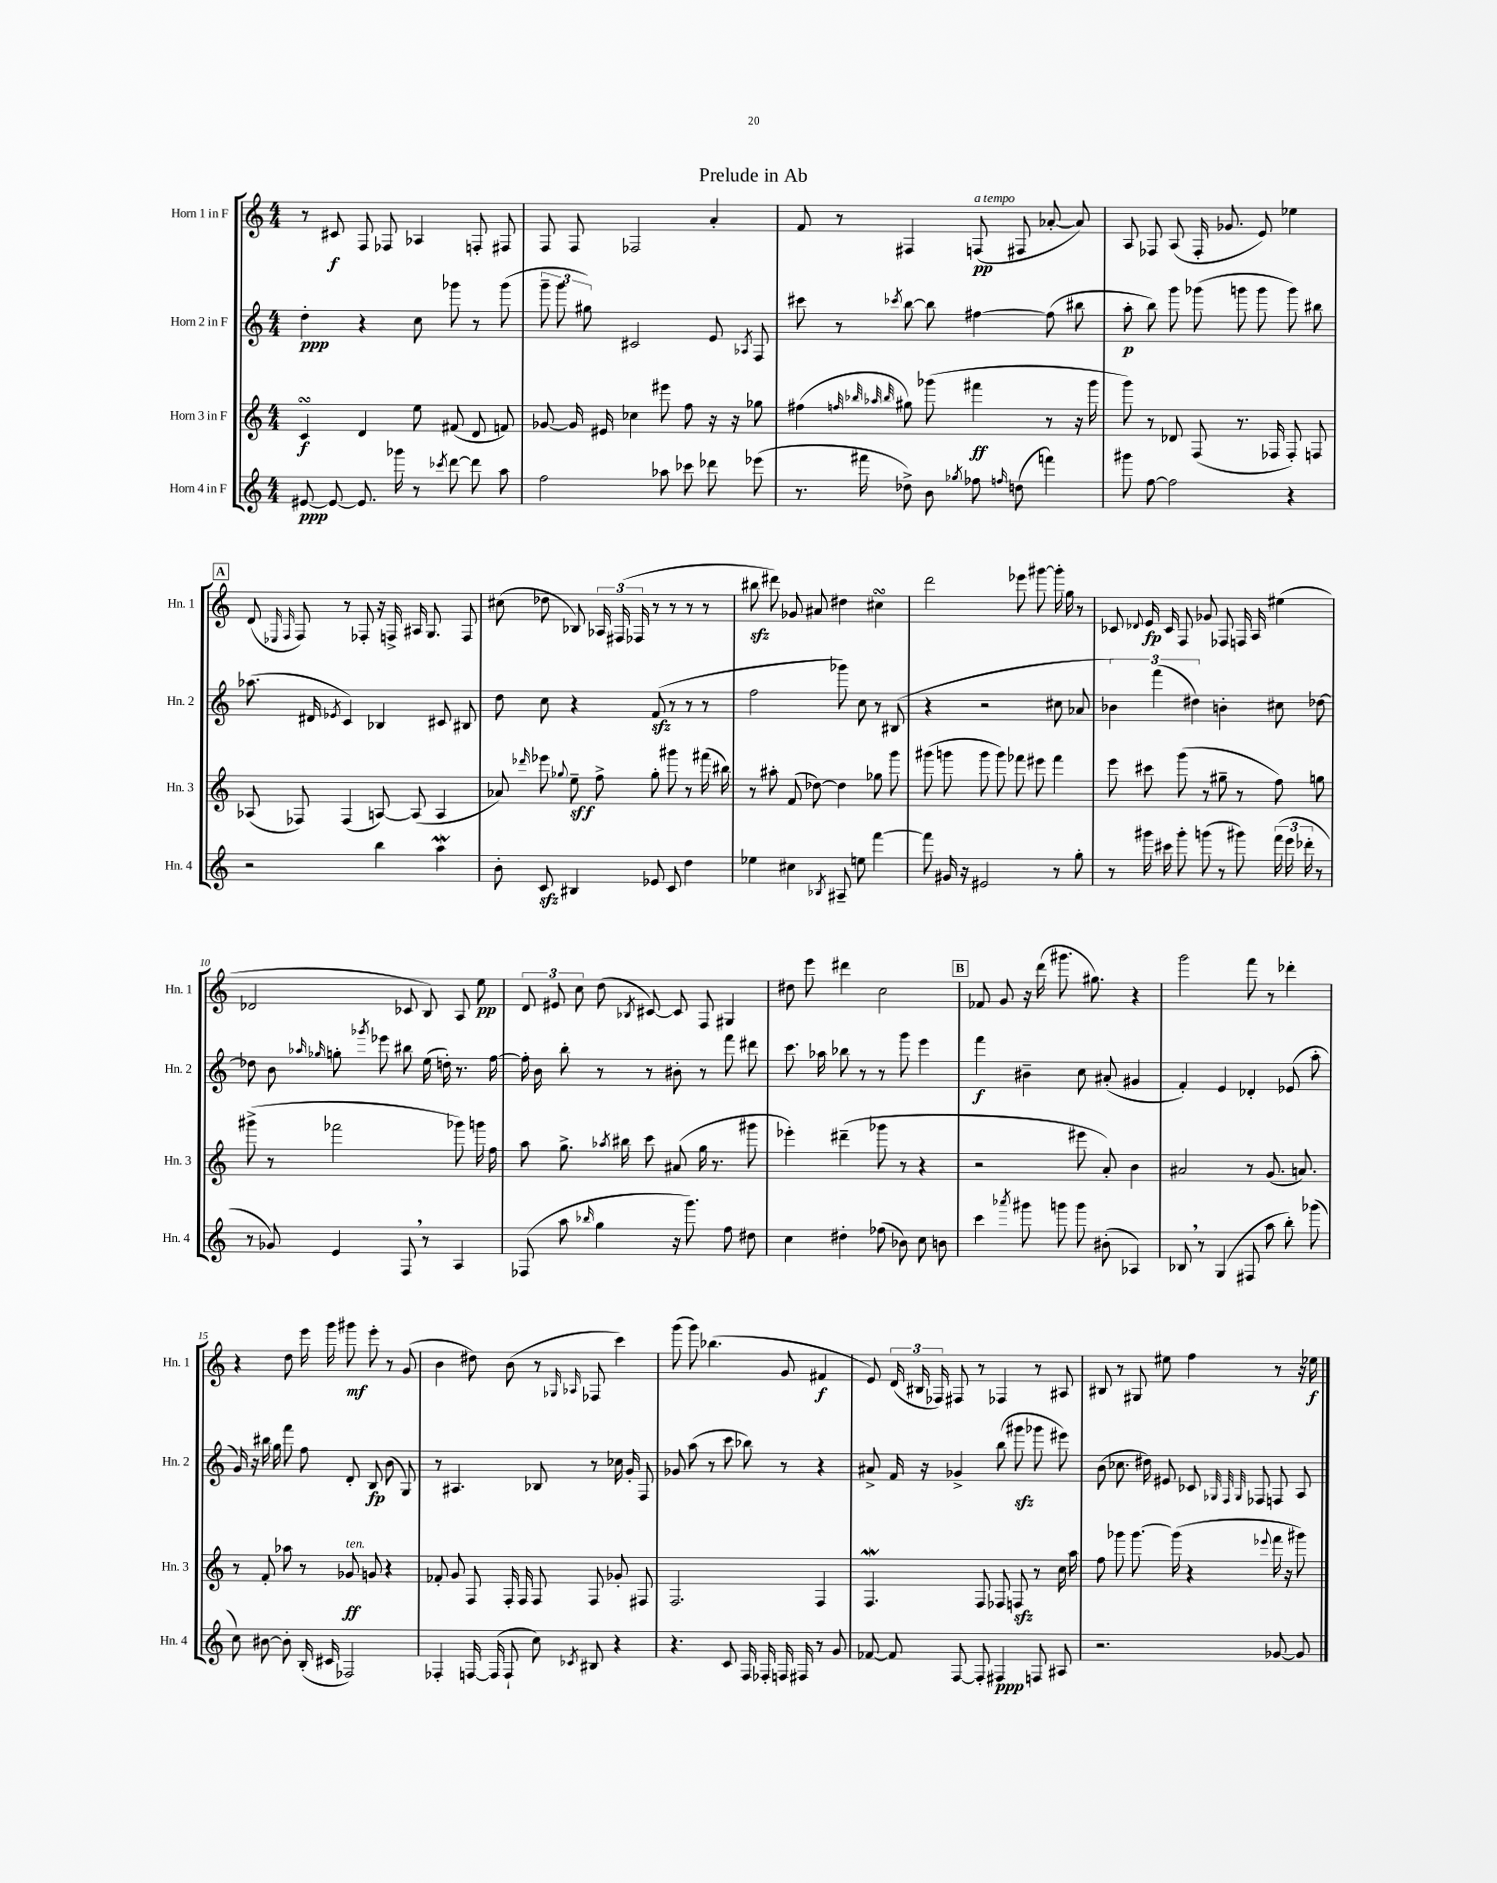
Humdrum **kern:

**kern	**dynam	**kern	**dynam	**kern	**dynam	**kern	**dynam
*part4	*part4	*part3	*part3	*part2	*part2	*part1	*part1
*staff4	*staff4	*staff3	*staff3	*staff2	*staff2	*staff1	*staff1
*I"Horn 4 in F	*	*I"Horn 3 in F	*	*I"Horn 2 in F	*	*I"Horn 1 in F	*
*I'Hn. 4	*	*I'Hn. 3	*	*I'Hn. 2	*	*I'Hn. 1	*
*clefG2	*	*clefG2	*	*clefG2	*	*clefG2	*
*k[]	*	*k[]	*	*k[]	*	*k[]	*
*M4/4	*	*M4/4	*	*M4/4	*	*M4/4	*
=1	=1	=1	=1	=1	=1	=1	=1
[8e#X/	ppp	4csSSs/	f	4dd'\	ppp	8r	.
8e#/_	.	.	.	.	.	8c#X/	f
8.e#/]	.	4d/	.	4r	.	8F/	.
.	.	.	.	.	.	8F-X/	.
16ggg-X\	.	.	.	.	.	.	.
8r	.	8ee\	.	8cc\	.	4A-X/	.
8qccc-X/	.	.	.	.	.	.	.
[8ddd\	.	(8f#X/	.	8ggg-X\	.	.	.
8ddd\]	.	8d/	.	8r	.	8Fn'/	.
8aa\	.	8fn/)	.	(8ggg-\	.	8F#X/	.
=2	=2	=2	=2	=2	=2	=2	=2
2ff\	.	[8g-X/	.	12ggg~\	.	8F/	.
.	.	.	.	12ggg\	.	.	.
.	.	16g-/]	.	.	.	8F/	.
.	.	.	.	12gg#X\)	.	.	.
.	.	16e#X/	.	.	.	.	.
.	.	4cc-X\	.	2c#X/	.	2F-X/	.
8aa-X\	.	8eee#X\	.	.	.	.	.
8ccc-X\	.	8ff\	.	.	.	.	.
8ddd-X\	.	16r	.	8e/	.	4a'/	.
.	.	16r	.	.	.	.	.
.	.	.	.	8qA-X/	.	.	.
(8eee-X\	.	8gg-X\	.	8F/	.	.	.
=3	=3	=3	=3	=3	=3	=3	=3
8.r	.	(4ff#X\	.	8ccc#X\	.	8f/	.
.	.	.	.	8r	.	8r	.
16fff#X\	.	.	.	.	.	.	.
.	.	32qqffn/	.	.	.	.	.
.	.	32qqbb-X/	.	.	.	.	.
.	.	32qqaa-X/	.	.	.	.	.
.	.	32qqbb-/	.	8qccc-X/	.	.	.
8dd-X^\)	.	8gg#X\)	.	[8bb\	.	4F#X/	.
8b\	.	(8ggg-X\	.	8bb\]	.	.	.
8qgg-X/	.	.	.	.	.	.	.
!	!	!	!	!	!	!LO:TX:a:i:t=a tempo	!
8ff-X\	.	4fff#X\	ff	[4ff#X\	.	(8Fn/	pp
16qqffn/	.	.	.	.	.	.	.
(8ddn\	.	.	.	.	.	8F#X/	.
4fffn\)	.	8r	.	(8ff#\]	.	[8a-X'/	.
.	.	16r	.	8bb#X\	.	8a-/])	.
.	.	16ggg-\	.	.	.	.	.
=4	=4	=4	=4	=4	=4	=4	=4
8ggg#X\	.	8ggg\)	.	8aa'\	p	8A/	.
[8ff\	.	8r	.	8bb\)	.	8F-X/	.
2ff\]	.	8d-X/	.	8ggg\	.	(8A/	.
.	.	(8F/	.	(8ggg-X\	.	16F-'/	.
.	.	.	.	.	.	8.g-X/	.
.	.	8.r	.	8gggn\	.	.	.
.	.	.	.	8ggg\	.	8e/)	.
.	.	16F-X/	.	.	.	.	.
4r	.	8F-'/)	.	8ggg\)	.	4ee-X\	.
.	.	8Fn/	.	8bb#X\	.	.	.
!!LO:LB:g=z
!!LO:REH:place=s1:t=A
=5	=5	=5	=5	=5	=5	=5	=5
2r	.	(8A-X/	.	(8.aa-X\	.	(8d/	.
.	.	.	.	.	.	16qqE-X/	.
.	.	.	.	.	.	16qqF/	.
.	.	8F-X/)	.	.	.	8F/)	.
.	.	.	.	16d#X/	.	.	.
.	.	.	.	8qe-X/	.	.	.
.	.	(4F-/	.	4c/)	.	8r	.
.	.	.	.	.	.	8F-X'/	.
4bb\	.	[8An/)	.	4B-X/	.	16r	.
.	.	.	.	.	.	16Fn^/	.
.	.	(8A/]	.	.	.	16A#X/	.
.	.	.	.	.	.	8.G/	.
4aaW\	.	4A/	.	8c#X/	.	.	.
.	.	.	.	8B#X/	.	8F/	.
=6	=6	=6	=6	=6	=6	=6	=6
8b'\	.	8a-X/)	.	8dd\	.	(8cc#X\	.
.	.	16qqddd-X/	.	.	.	.	.
8czz/	.	8eee-X\	.	8cc\	.	8dd-X\	.
.	.	8qqgg-X/	.	.	.	.	.
4B#X/	.	8ee~\	sff	4r	.	8B-X/)	.
.	.	8ff^\	.	.	.	24A-X/	.
.	.	.	.	.	.	(24F#X/	.
.	.	.	.	.	.	24F-X/	.
8e-X/	.	8gg-'\	.	(8fzz/	.	8r	.
8c/	.	8ggg#X\	.	8r	.	8r	.
4dd\	.	8r	.	8r	.	8r	.
.	.	(16fff#X\	.	8r	.	8r	.
.	.	16bb#X\)	.	.	.	.	.
=7	=7	=7	=7	=7	=7	=7	=7
4ee-X\	.	8r	.	2ff\	.	8bb#Xzz\	.
.	.	8aa#X'\	.	.	.	8ddd#X\)	.
4cc#X\	.	(8f/	.	.	.	8g-X/	.
.	.	[8dd-X\)	.	.	.	8a#X/	.
8qB-X/	.	.	.	.	.	.	.
8A#X~/	.	4dd-\]	.	8ggg-X\)	.	4dd#X\	.
8een\	.	.	.	8cc\	.	.	.
[4fff\	.	8gg-X\	.	8r	.	4cc#XsSsS\	.
.	.	8ggg\	.	(8B#X/	.	.	.
=8	=8	=8	=8	=8	=8	=8	=8
8fff\]	.	(8ggg#X\	.	4r	.	2ddd\	.
16g#X/	.	8gggn\	.	.	.	.	.
16r	.	.	.	.	.	.	.
2e#X/	.	8ggg\	.	2r	.	.	.
.	.	8ggg\)	.	.	.	.	.
.	.	8fff-X\	.	.	.	8eee-X\	.
.	.	8eee#X\	.	.	.	[8ggg#X\	.
8r	.	4fff-\	.	8cc#X\	.	16ggg#'\]	.
.	.	.	.	.	.	16gg\	.
8gg'\	.	.	.	8a-X/	.	8r	.
=9	=9	=9	=9	=9	=9	=9	=9
8r	.	8eee\	.	6b-X\)	.	8c-X/	.
.	.	.	.	.	.	8qqd-X/	.
16ggg#X\	.	8ccc#X\	.	.	.	16e/	fp
.	.	.	.	(6fff\	.	.	.
16ccc#X\	.	.	.	.	.	16c-/	.
8ggg#'\	.	(8ggg\	.	.	.	8F/	.
.	.	.	.	6dd#X\)	.	.	.
(8gggn\	.	8r	.	.	.	8g-X/	.
8r	.	8gg#X~\	.	4bn'\	.	8F-X/	.
8ggg#X\)	.	8r	.	.	.	16Fn/	.
.	.	.	.	.	.	16A/	.
(24fff\	.	8ff\)	.	8cc#X\	.	(4ee#X\	.
24eee\	.	.	.	.	.	.	.
24ddd-X'\	.	.	.	.	.	.	.
8r	.	8ggn\	.	[8dd-X\	.	.	.
!!LO:LB:g=z
=10	=10	=10	=10	=10	=10	=10	=10
8r	.	(8ggg#X^\	.	8dd-X\]	.	2d-X/	.
8g-X/)	.	8r	.	8b\	.	.	.
.	.	.	.	16qqaa-X/	.	.	.
.	.	.	.	16qqgg-X/	.	.	.
4e/	.	2fff-X\	.	8ggn'\	.	.	.
.	.	.	.	8qggg-X/	.	.	.
.	.	.	.	8eee-X\	.	.	.
8F,/	.	.	.	8bb#X\	.	8c-X/	.
8r	.	.	.	(16ee\	.	8B/)	.
.	.	.	.	16ddn'\)	.	.	.
4A/	.	8ggg-X\)	.	8.r	.	8A/	.
.	.	16gggn\	.	.	.	8ee\	pp
.	.	16ff\	.	[16ff\	.	.	.
=11	=11	=11	=11	=11	=11	=11	=11
(8F-X/	.	8aa\	.	16ff'\]	.	12d/	.
.	.	.	.	16b\	.	.	.
.	.	.	.	.	.	12e#X/	.
8aa\	.	8.gg^\	.	8bb'\	.	.	.
.	.	.	.	.	.	12cc\	.
16qqbb-X/	.	.	.	.	.	.	.
4gg\	.	.	.	8r	.	(8dd\	.
.	.	8qaa-X/	.	.	.	.	.
.	.	16bb#X\	.	.	.	.	.
.	.	.	.	.	.	8qB-X/	.
.	.	8ccc\	.	8r	.	[8c#X/)	.
16r	.	(8a#X/	.	8b#X'\	.	8c#/]	.
8.ggg\)	.	.	.	.	.	.	.
.	.	16gg\	.	8r	.	8F/	.
.	.	8.r	.	.	.	.	.
8ff\	.	.	.	8fff\	.	4G#X/	.
8dd#X\	.	8ggg#X\	.	8ddd#X\	.	.	.
=12	=12	=12	=12	=12	=12	=12	=12
4cc\	.	4eee-X'\)	.	8.ccc\	.	8dd#X\	.
.	.	.	.	.	.	8eee\	.
.	.	.	.	16aa-X\	.	.	.
4dd#X'\	.	(4ddd#X~\	.	8bb-X\	.	4ddd#X\	.
.	.	.	.	8r	.	.	.
(8ff-X\	.	8ggg-X\	.	8r	.	2cc\	.
8b-X\)	.	8r	.	8ggg\	.	.	.
8cc\	.	4r	.	4eee\	.	.	.
8bn\	.	.	.	.	.	.	.
!!LO:REH:place=s1:t=B
=13	=13	=13	=13	=13	=13	=13	=13
4ccc\	.	2r	.	4fff\	f	8f-X/	.
.	.	.	.	.	.	8g/	.
8qaaa-X/	.	.	.	.	.	.	.
8ggg#X\	.	.	.	4b#X~\	.	16r	.
.	.	.	.	.	.	(16ddd\	.
8gggn\	.	.	.	.	.	8.ggg#X\	.
8ggg\	.	8eee#X\	.	8cc\	.	.	.
.	.	.	.	.	.	8.gg#X\)	.
(8b#X'\	.	8a'/)	.	(8a#X'/	.	.	.
4A-X/)	.	4b\	.	4g#X/	.	4r	.
=14	=14	=14	=14	=14	=14	=14	=14
8B-X,/	.	2a#X/	.	4f'/)	.	2ggg\	.
8r	.	.	.	.	.	.	.
(4G/	.	.	.	4e/	.	.	.
8F#X/	.	8r	.	4d-X'/	.	8fff\	.
8aa\	.	(8.g/	.	.	.	8r	.
8bb'\)	.	.	.	(8e-X/	.	4ddd-X'\	.
.	.	8.an/)	.	.	.	.	.
(8ggg-X\	.	.	.	8aa'\	.	.	.
!!LO:LB:g=z
=15	=15	=15	=15	=15	=15	=15	=15
8cc\)	.	8r	.	16g/)	.	4r	.
.	.	.	.	16r	.	.	.
[8b#X\	.	8f'/	.	16bb#X\	.	.	.
.	.	.	.	16gg\	.	.	.
8b#'\]	.	8aa-X\	.	8fff\	.	8dd\	.
(16B'/	.	8r	.	8ff\	.	16eee\	.
16c#X/	.	.	.	.	.	16ggg\	.
!	!	!LO:TX:a:i:t=ten.	!	!	!	!	!
2F-X/)	.	8g-X/	ff	8d'/	.	8ggg#X\	mf
.	.	8gn/	.	8B/	fp	8eee'\	.
.	.	4r	.	(8b\	.	8r	.
.	.	.	.	8G/)	.	(8g/	.
=16	=16	=16	=16	=16	=16	=16	=16
4F-X'/	.	8f-X'/	.	8r	.	4b\	.
.	.	8g/	.	4.A#X/	.	.	.
[16Fn/	.	8F/	.	.	.	8dd#X\)	.
(16F/]	.	.	.	.	.	.	.
8F`/	.	16F'/	.	.	.	(8b\	.
.	.	16F/	.	.	.	.	.
8cc\)	.	8F/	.	8B-X/	.	8r	.
.	.	.	.	.	.	16qqG-X/	.
8qc-X/	.	.	.	.	.	16qqA-X/	.
8B#X/	.	8F/	.	8r	.	8F-X/	.
4r	.	8g-X'/	.	16cc-X\	.	4ccc\)	.
.	.	.	.	16g'/	.	.	.
.	.	8F#X/	.	8F/	.	.	.
=17	=17	=17	=17	=17	=17	=17	=17
4.r	.	2.F/	.	8g-X/	.	(8ggg\	.
.	.	.	.	(8aa\	.	8ggg\)	.
.	.	.	.	8r	.	(4.bb-X\	.
8c/	.	.	.	8ccc\	.	.	.
16F/	.	.	.	8bb-X\)	.	.	.
16F-X'/	.	.	.	.	.	.	.
16Fn/	.	.	.	8r	.	8g/	.
16F#X/	.	.	.	.	.	.	.
8r	.	4F/	.	4r	.	4f#X/	f
8g/	.	.	.	.	.	.	.
=18	=18	=18	=18	=18	=18	=18	=18
[8f-X/	.	4.Fw/	.	8a#X^/	.	8e/)	.
8f-/]	.	.	.	16f/	.	(24d/	.
.	.	.	.	.	.	24B#X/	.
.	.	.	.	16r	.	.	.
.	.	.	.	.	.	24F-X/)	.
[8F/	.	.	.	4g-X^/	.	8F#X/	.
8F'/]	.	8F/	.	.	.	8r	.
4F#X/	ppp	8F-X/	.	(8bb\	.	4F-X/	.
.	.	8Fnzz/	.	8ggg#Xzz\	.	.	.
8Fn/	.	8r	.	8ggg-X\	.	8r	.
8A#X/	.	16cc\	.	8eee#X\)	.	8A#X/	.
.	.	16aa\	.	.	.	.	.
=19	=19	=19	=19	=19	=19	=19	=19
2.r	.	8ff\	.	(8b\	.	8B#X/	.
.	.	8ggg-X\	.	8.cc-X\	.	8r	.
.	.	[8.ggg-\	.	.	.	8G#X/	.
.	.	.	.	16dd#X\)	.	.	.
.	.	.	.	8e#X/	.	8ee#X\	.
.	.	(16ggg-\]	.	.	.	.	.
.	.	4r	.	8c-X/	.	4ff\	.
.	.	.	.	32qqG-X/	.	.	.
.	.	.	.	32qqF/	.	.	.
.	.	.	.	32qqG-/	.	.	.
.	.	.	.	8F-X/	.	.	.
.	.	8qqeee-X/	.	.	.	.	.
[8g-X/	.	16fff\	.	8Fn/	.	8r	.
.	.	16r	.	.	.	.	.
8g-/]	.	8ggg#X\)	.	8A/	.	16r	.
.	.	.	.	.	.	16ee-X\	f
==	==	==	==	==	==	==	==
*-	*-	*-	*-	*-	*-	*-	*-
